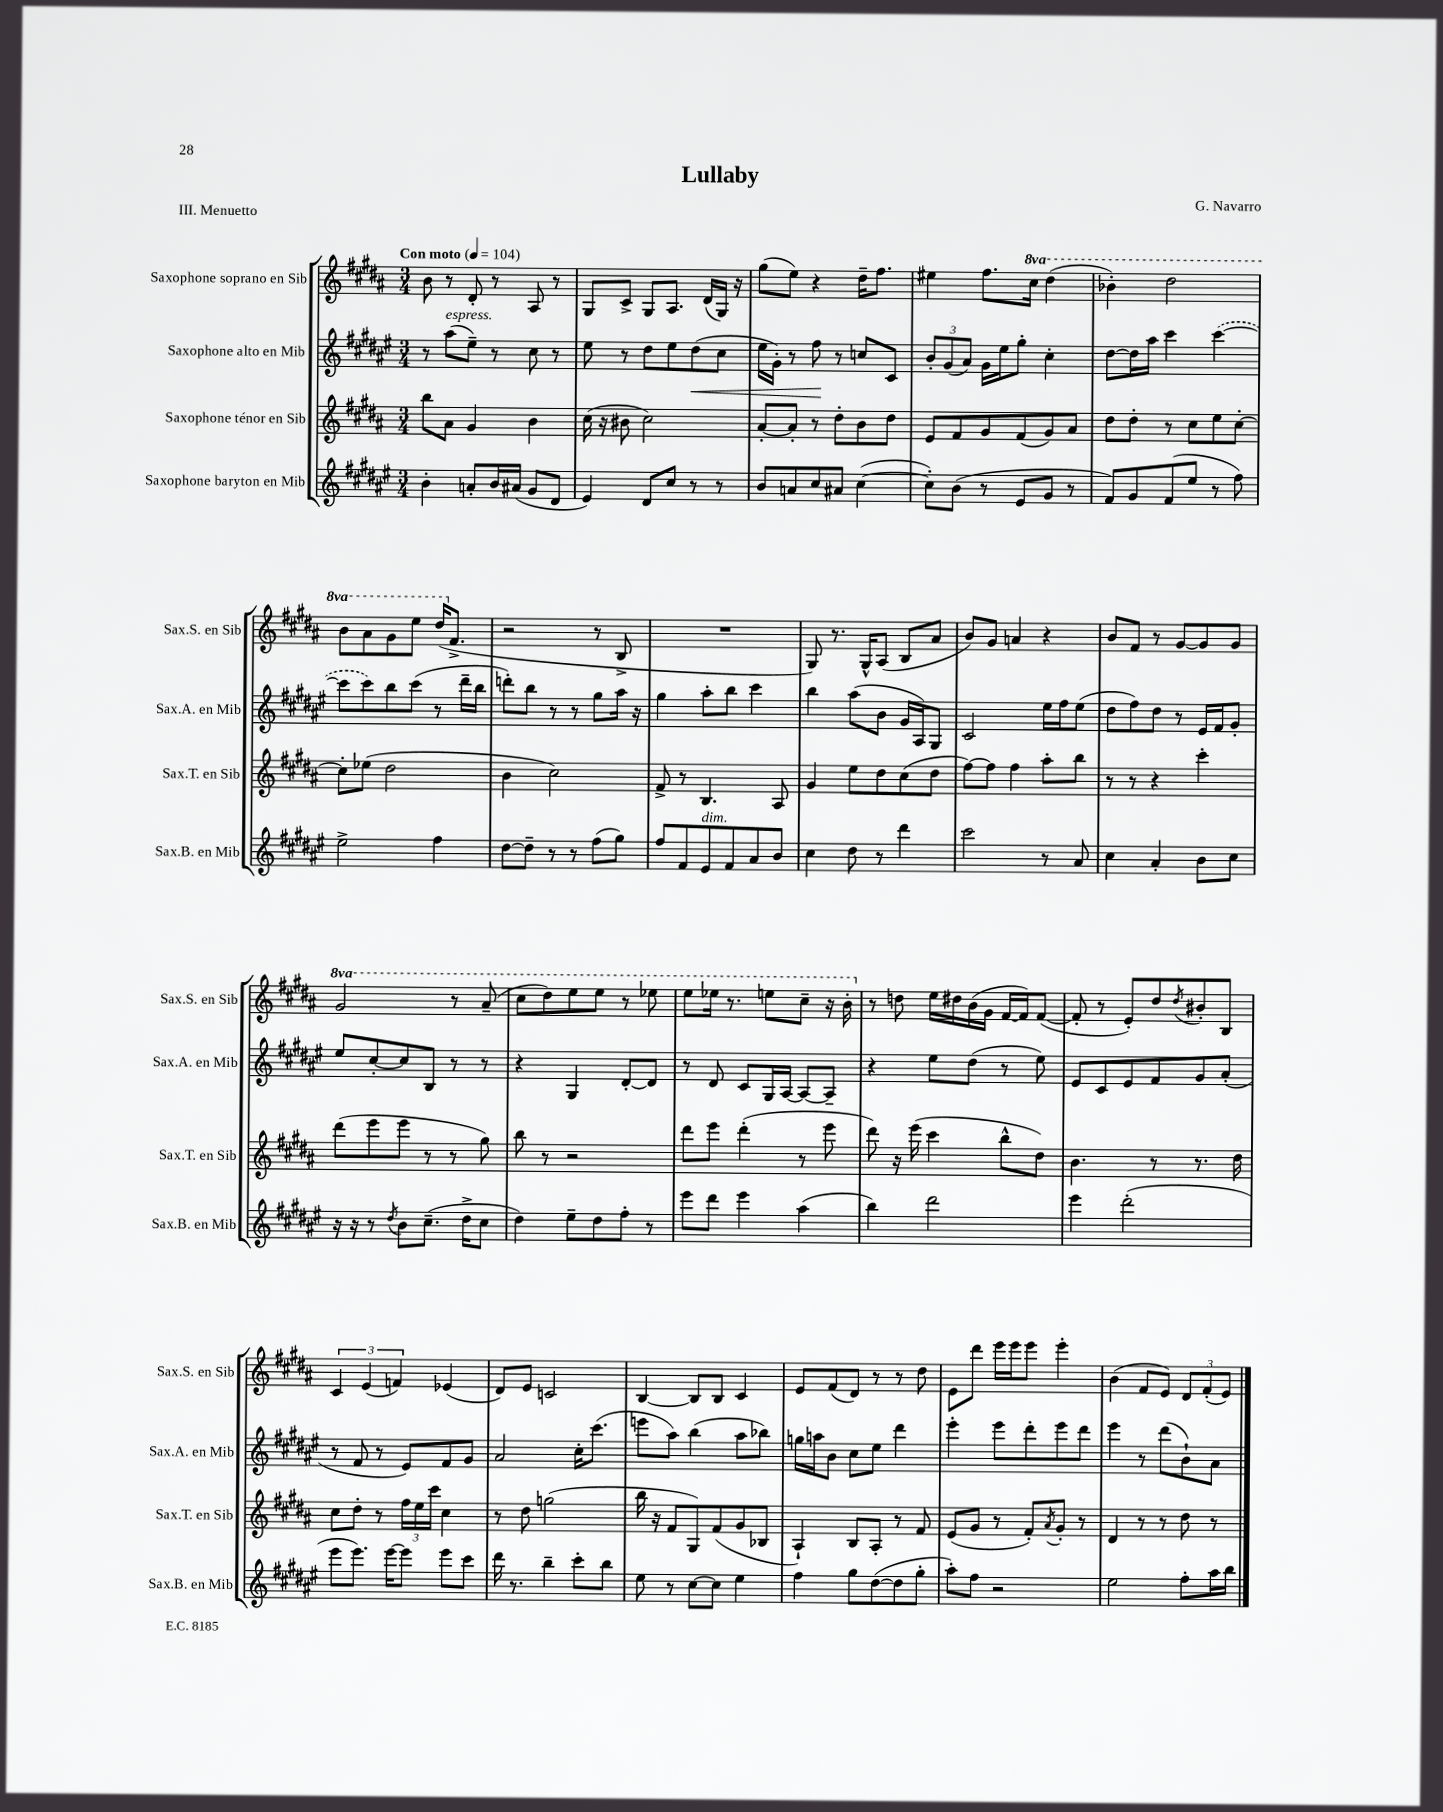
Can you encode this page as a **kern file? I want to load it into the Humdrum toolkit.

**kern	**kern	**kern	**dynam	**kern
*part4	*part3	*part2	*part2	*part1
*staff4	*staff3	*staff2	*staff2	*staff1
*I"Saxophone baryton en Mib	*I"Saxophone ténor en Sib	*I"Saxophone alto en Mib	*	*I"Saxophone soprano en Sib
*I'Sax.B. en Mib	*I'Sax.T. en Sib	*I'Sax.A. en Mib	*	*I'Sax.S. en Sib
*clefG2	*clefG2	*clefG2	*	*clefG2
*k[f#c#g#d#a#e#]	*k[f#c#g#d#a#]	*k[f#c#g#d#a#e#]	*	*k[f#c#g#d#a#]
*M3/4	*M3/4	*M3/4	*	*M3/4
*MM104	*MM104	*MM104	*	*MM104
=1	=1	=1	=1	=1
!	!	!	!	!LO:TX:a:B:t=Con moto
4b'\	8bb\L	8r	.	8b\
!	!	!LO:TX:a:i:t=espress.	!	!
.	8a#\J	(8aa#\L	.	8r
8an'/L	4g#/	8ee#~\J)	.	8d#'/
16b/L	.	8r	.	8r
(16a#X/JJ	.	.	.	.
8g#/L	4b\	8cc#\	.	8A#/
8d#/J	.	8r	.	8r
=2	=2	=2	=2	=2
4e#/)	(16cc#\	8ee#\	.	8G#/L
.	16r	.	.	.
.	8b#X\	8r	.	8c#^/J
8d#/L	2cc#\)	8dd#\L	.	8G#/L
8cc#/J	.	8ee#\	.	8.A#/J
!	!	!	!LO:HP:b	!
8r	.	(8dd#\	<	.
.	.	.	.	(16d#/LL
8r	.	8cc#\J	.	16G#/JJ)
.	.	.	.	16r
=3	=3	=3	=3	=3
8b/L	[8a#'/L	16ee#\LL	.	(8gg#\L
.	.	16g#'\JJ)	.	.
8an/	8a#'/J]	8r	.	8ee\J)
8cc#/	8r	8ff#\	.	4r
8a#X/J	8dd#'\L	8r	[	.
([4cc#\	8b\	8ccn/L	.	16dd#~\KL
.	.	.	.	8.ff#\J
.	8dd#\J	8c#/J	.	.
=4	=4	=4	=4	=4
8cc#'\L])	8e/L	12b'/L	.	4ee#X\
.	.	(12g#/	.	.
(8b\J	8f#/	.	.	.
.	.	12a#/J)	.	.
8r	8g#/	16g#\LL	.	8.ff#\L
.	.	16ee#\J	.	.
8e#/L	(8f#/	8gg#'\J	.	.
*	*	*	*	*8va
.	.	.	.	16ccc#\Jk
8g#/J	8g#/)	4cc#'\	.	(4ddd#\
8r	8a#/J	.	.	.
=5	=5	=5	=5	=5
8f#/L)	8dd#\L	[8dd#\L	.	4bb-X'\)
8g#/	8dd#'\J	16dd#\L]	.	.
.	.	16aa#\JJ	.	.
(8f#/	8r	4ccc#\	.	2ddd#\
8ee#/J	8cc#\L	.	.	.
8r	8ee\	([4ccc#\	.	.
8ff#\)	[8cc#'\J	.	.	.
!!LO:LB:g=z
=6	=6	=6	=6	=6
2ee#^\	8cc#'\L]	8ccc#\L]	.	8bb\L
.	(8ee-X\J	8ccc#\)	.	8aa#\
.	2dd#\	8bb\	.	8gg#\
.	.	(8ccc#\J	.	8eee\J
4ff#\	.	8r	.	(16ddd#/KL
*	*	*	*	*X8va
.	.	.	.	8.f#^/J
.	.	16ddd#~\LL	.	.
.	.	16bb\JJ	.	.
=7	=7	=7	=7	=7
[8dd#\L	4b\	8dddn'\L)	.	2r
8dd#~\J]	.	8bb\J	.	.
8r	2cc#\)	8r	.	.
8r	.	8r	.	.
(8ff#\L	.	8gg#\L	.	8r
8gg#\J)	.	16aa#\Jk	.	8B^/
.	.	16r	.	.
=8	=8	=8	=8	=8
8ff#/L	8f#^/	4gg#\	.	2.r
8f#/	8r	.	.	.
!LO:TX:a:i:t=dim.	!	!	!	!
8e#/	4.B/	8aa#'\L	.	.
8f#/	.	8bb\J	.	.
8a#/	.	4ccc#\	.	.
8b/J	8A#/	.	.	.
=9	=9	=9	=9	=9
4cc#\	4g#/	4bb\	.	8G#/)
.	.	.	.	8.r
8dd#\	8ee\L	(8aa#\L	.	.
.	.	.	.	16G#^^/KL
8r	8dd#\	8b\J	.	(8A#/J
4ddd#\	(8cc#\	16g#/LL	.	8B/L
.	.	16A#/J)	.	.
.	8dd#\J	8G#/J	.	8a#/J
=10	=10	=10	=10	=10
2ccc#\	[8ff#\L)	2c#/	.	8b/L)
.	8ff#\J]	.	.	8g#/J
.	4ff#\	.	.	4an/
8r	8aa#'\L	16ee#\LL	.	4r
.	.	16ff#\J	.	.
8a#/	8bb\J	(8ee#\J	.	.
=11	=11	=11	=11	=11
4cc#\	8r	8dd#\L	.	8b/L
.	8r	8ff#\)	.	8f#/J
4a#'/	4r	8dd#\J	.	8r
.	.	8r	.	[8g#/L
8b\L	4ccc#'\	16e#/LL	.	8g#/]
.	.	16f#/J	.	.
8cc#\J	.	8g#'/J	.	8g#/J
!!LO:LB:g=z
=12	=12	=12	=12	=12
*	*	*	*	*8va
16r	(8ddd#\L	8ee#/L	.	2gg#/
16r	.	.	.	.
8r	8eee\	[8cc#'/	.	.
8qdd#/	.	.	.	.
8b\L	8eee\J	8cc#/]	.	.
(8.cc#~\J	8r	8B/J	.	.
.	8r	8r	.	8r
16dd#^\KL	.	.	.	.
8cc#\J	8gg#\)	8r	.	(8aa#~/
=13	=13	=13	=13	=13
4dd#\)	8bb\	4r	.	8ccc#\L
.	8r	.	.	8ddd#\)
8ee#~\L	2r	4G#/	.	8eee\
8dd#\	.	.	.	8eee\J
8ff#'\J	.	[8d#'/L	.	8r
8r	.	8d#/J]	.	8eee-X\
=14	=14	=14	=14	=14
8eee#\L	8ddd#\L	8r	.	8eee\L
8ddd#\J	8eee\J	8d#/	.	16eee-X\Jk
.	.	.	.	8.r
4eee#\	(4ddd#'\	8c#/L	.	.
.	.	16G#/L	.	8eeen\L
.	.	[16A#/JJ	.	.
(4aa#\	8r	8A#/L_	.	8ccc#~\J
.	8eee\	8A#~/J]	.	16r
.	.	.	.	16bb'\
=15	=15	=15	=15	=15
*	*	*	*	*X8va
4bb\)	8ddd#\)	4r	.	8r
.	16r	.	.	8ddn\
.	(16eee\	.	.	.
2ddd#\	4ccc#\	8ee#\L	.	16ee\LL
.	.	.	.	16dd#X\
.	.	(8dd#\J	.	(16b\
.	.	.	.	16g#\JJ
.	8bb^^\L	8r	.	[16f#/LL
.	.	.	.	16f#/J])
.	8dd#\J)	8ee#\)	.	([8f#/J
=16	=16	=16	=16	=16
4eee#\	4.b\	8e#/L	.	8f#'/]
.	.	8c#/	.	8r
(2ddd#'\	.	8e#/	.	8e'/L)
.	8r	8f#/	.	8dd#/
.	.	.	.	8qdd#/
.	8.r	8g#/	.	8b#X'/
.	.	(8a#'/J	.	8B/J
.	16dd#\	.	.	.
!!LO:LB:g=z
=17	=17	=17	=17	=17
8eee#\L	8cc#\L	8r	.	6c#/
8.eee#\J)	8dd#'\J	8f#/	.	.
.	.	.	.	(6e/
.	8r	8r	.	.
[16eee#\KL	.	.	.	.
.	.	.	.	6fn/)
8eee#\J]	24ff#\LL	8e#/L)	.	.
.	24ee\	.	.	.
.	24ccc#\JJ	.	.	.
8eee#\L	4cc#\	8f#/	.	(4e-X/
8ccc#\J	.	8g#/J	.	.
=18	=18	=18	=18	=18
16ddd#\	8r	2a#/	.	8d#/L)
8.r	.	.	.	.
.	8dd#\	.	.	8e/J
4bb~\	(2ggn\	.	.	2cn/
8ccc#'\L	.	16cc#'\KL	.	.
.	.	(8.ccc#\J	.	.
8bb\J	.	.	.	.
=19	=19	=19	=19	=19
8ee#\	16bb\	8eeen\L	.	[4B/
.	16r	.	.	.
8r	8f#/L	8aa#\J)	.	.
[8cc#\L	8G#/)	(4bb\	.	8B/L]
8cc#\J]	(8f#/	.	.	8B/J
4ee#\	8g#/	8aa#\L	.	4c#/
.	8B-X/J	8bb-X\J)	.	.
=20	=20	=20	=20	=20
4ff#\	4A#`/)	16ggn\LL	.	8e/L
.	.	16aan\J	.	.
.	.	8b\J	.	(8f#/
8gg#\L	8B/L	8cc#\L	.	8d#/J)
([8dd#\	8A#'/J	8ee#\J	.	8r
8dd#\]	8r	4ddd#\	.	8r
8gg#'\J	8f#/	.	.	8dd#\
=21	=21	=21	=21	=21
8aa#'\L)	(8e/L	4eee#'\	.	8e\L
8ff#\J	8g#/J	.	.	8ddd#\J
2r	8r	8eee#\L	.	16eee\LL
.	.	.	.	16eee\J
.	8f#'/L)	8ddd#'\	.	8eee\J
.	8qa#/	.	.	.
.	8g#'/J	8eee#\	.	4eee'\
.	8r	8ddd#\J	.	.
=22	=22	=22	=22	=22
2ee#\	4d#/	4eee#\	.	(4b\
.	8r	8r	.	8f#/L
.	8r	(8ddd#\L	.	8e/J)
8ff#'\L	8dd#\	8b`\)	.	12d#/L
.	.	.	.	(12f#'/
16aa#\L	8r	8a#\J	.	.
.	.	.	.	12e/J)
16bb\JJ	.	.	.	.
==	==	==	==	==
*-	*-	*-	*-	*-
